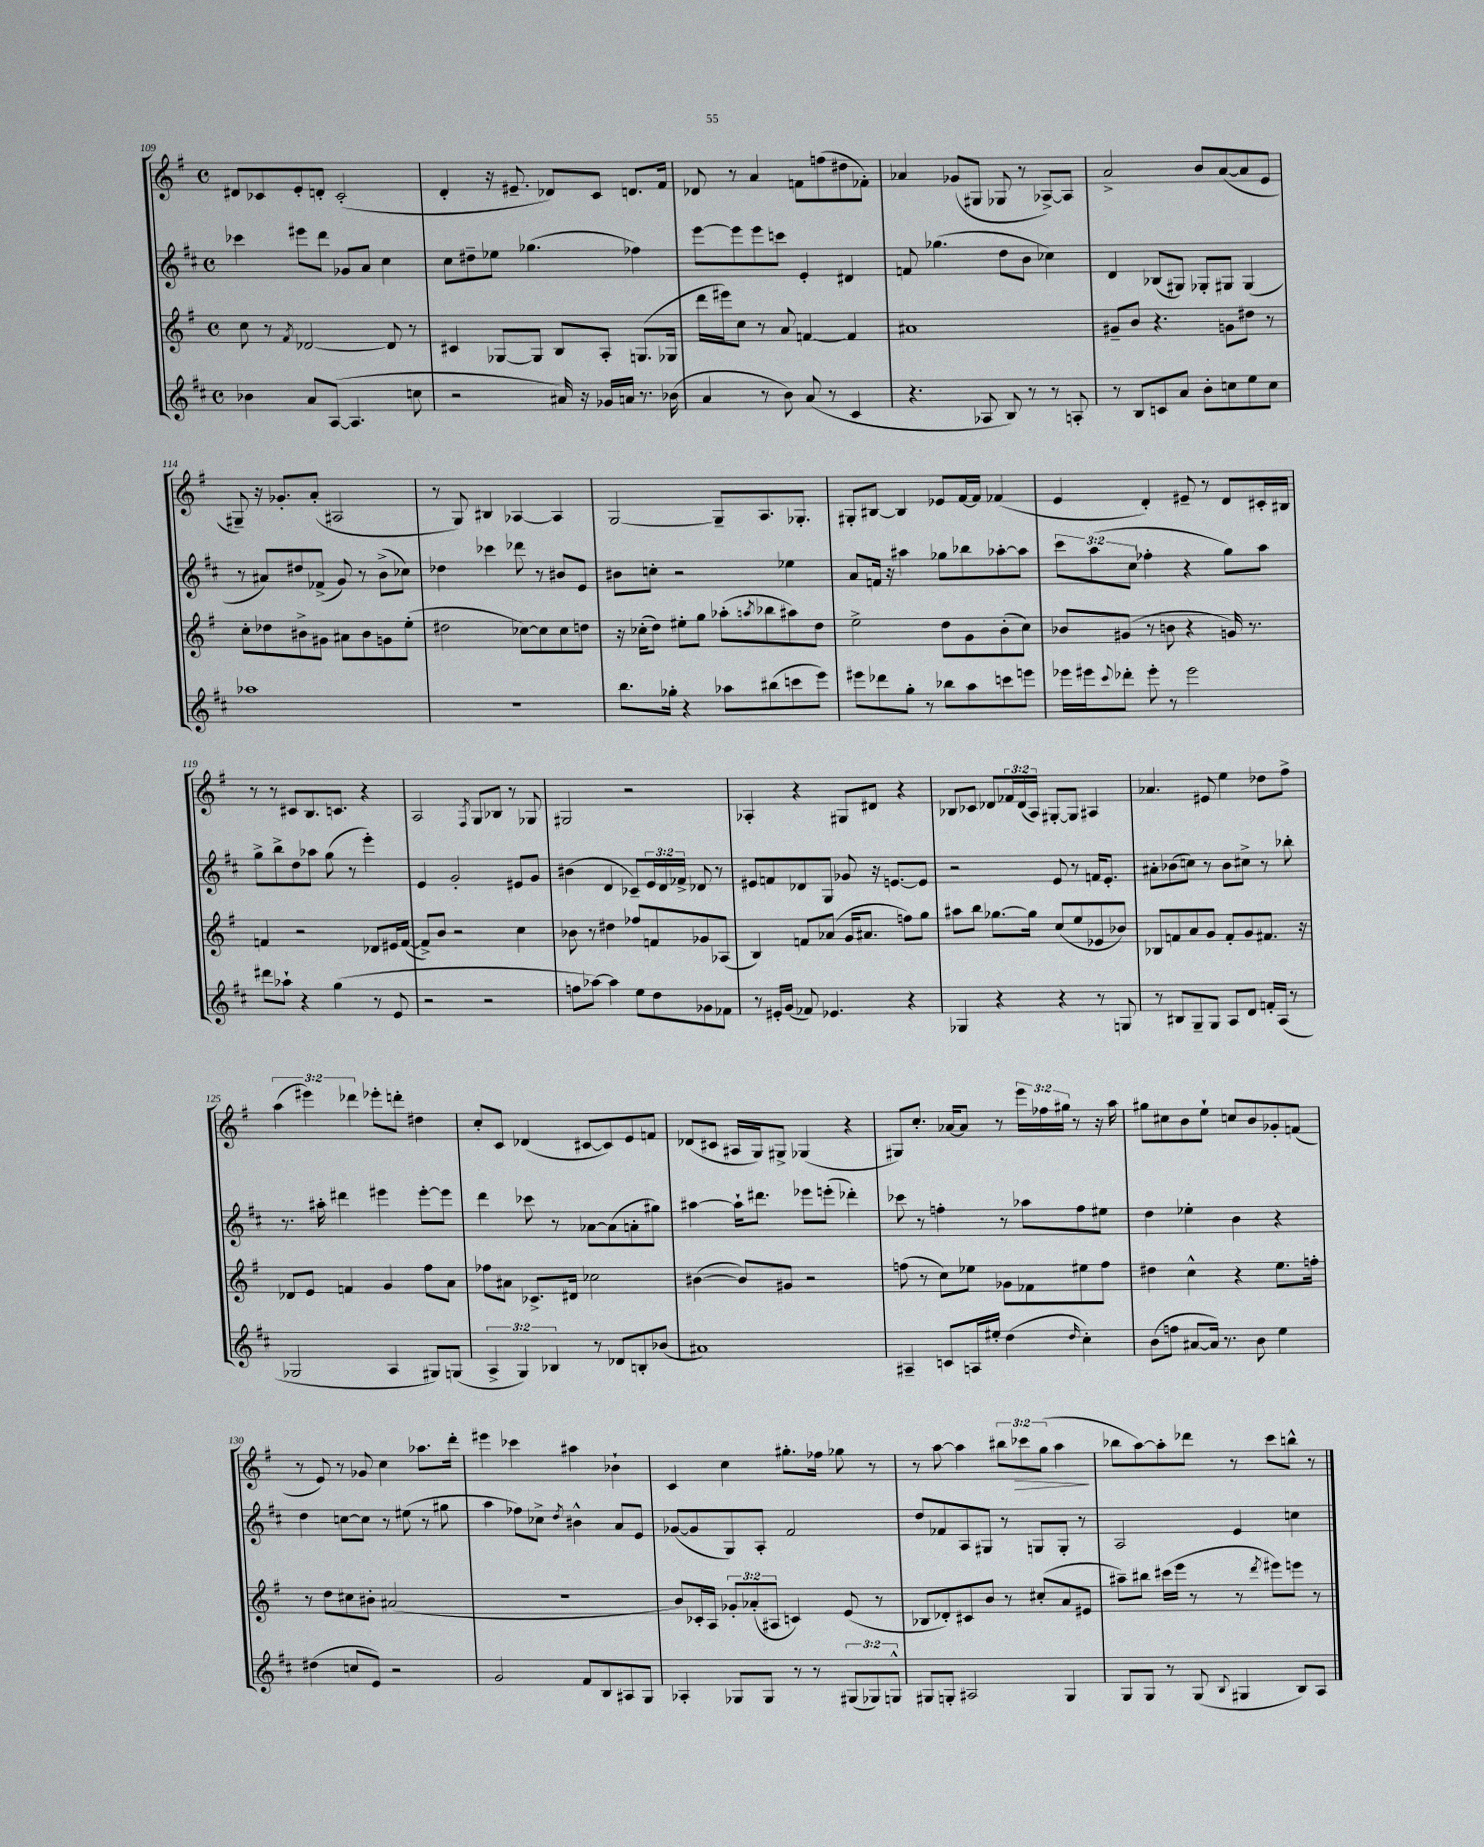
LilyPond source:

<<
\new StaffGroup <<
\new Staff = "s0" {
    \clef treble \key g \major \defaultTimeSignature \time 4/4 \override Staff.TupletNumber.text = #tuplet-number::calc-fraction-text
    dis'8 ces'8 e'8-. d'8-. ces'2-.( |
    d'4-. r16 eis'8.-- des'8) c'8 d'8. fis'16 |
    des'8 r8 a'4 f'8 f''8( dis''8 fes'8-.) |
    aes'4 ges'8( gis8 ges8 r8 aes8~->) aes8 |
    a'2-> b'8 a'8~( a'8 e'8 |
    gis8--) r16 ges'8.-. a'8-.( ais2 |
    r8 g8) bis4 aes4~ aes4 |
    g2~ g8-- a8. ges8.-. |
    gis8-. bis8~ bis4 ees'8 fis'16~ fis'16 fes'4( |
    e'4 d'4-.) eis'8-- r8 d'8 cis'16-. bis16 |
    r8 r8 cis'8 b8. c'8. r4 |
    a2 \acciaccatura { fis8 } g8 bes8 r8 ges8 |
    gis2 r2 |
    aes4-. r4 gis8 dis'8 r4 |
    bes8 ces'8 des'8 \tuplet 3/2 { fes'16 des'16( a16) } gis8~-. gis8 ais4 |
    aes'4. eis'8 e''4 des''8 fis''8-> |
    \tuplet 3/2 { a''4( eis'''4) des'''4 } ees'''8-. d'''8-. dis''4 |
    c''8-. c'8 des'4( cis'8~ cis'8) e'8 f'8 |
    des'8( cis'8 ais16 g16) gis8-> ges4( r4 |
    gis8) c''8.-. aes'16~ aes'8 r8 \tuplet 3/2 { e'''16 fes''16 gis''16 } r8 r16 a''16 |
    gis''8 cis''8 b'8 e''8-! c''8 b'8 ges'8-. f'8( |
    r8 e'8) r8 ges'8 c''4 aes''8. d'''16-. |
    eis'''4 ces'''4 ais''4 bes'4-! |
    c'4 c''4 gis''8.-. fes''16 ges''8 r8 |
    r8 a''8~ a''4 \tuplet 3/2 { bis''8 ces'''8\> g''8( } a''4\! |
    bes''8 a''8~) a''8-. des'''8 r8 c'''8 b''8-^ r8 \bar "|." |
}
\new Staff = "s1" {
    \clef treble \key d \major \defaultTimeSignature \time 4/4 \override Staff.TupletNumber.text = #tuplet-number::calc-fraction-text
    ces'''4 eis'''8 d'''8 ges'8 a'8 cis''4 |
    cis''8 dis''8-- ees''8 ges''4.( fes''4) |
    e'''8~ e'''8 e'''8 c'''8 e'4-. dis'4 |
    f'8 ges''4.( d''8 b'8 ces''4) |
    d'4 bes8( gis8) ges8-. gis8 gis4( |
    r8 ais'8) dis''8 fes'8->( g'8) r8 b'8->( ces''8) |
    des''4 ces'''4 des'''8 r8 bis'8 e'8 |
    bis'8 c''8-. r2 ees''4 |
    a'8 f'16 r16 ais''4 ges''8 bes''8 aes''8~-. aes''8 |
    \tuplet 3/2 { cis'''8 a''8( cis''8 } fes''4-. r4 g''8) a''8 |
    g''8-> b''8-> d''8 aes''8 g''8( r8 e'''4-.) |
    e'4 g'2-. eis'8 g'8 |
    bis'4( d'4 ces'8--) \tuplet 3/2 { e'16 d'16 fes'16-> } des'8 r8 |
    eis'8 f'8 des'8 g8 ges'8 r16 e'8.~ e'8 |
    r2 e'8 r8 f'16 e'8.-. |
    ais'8-. bes'8( c''8) r8 bes'8 cis''8-> r8 bes''8-. |
    r8. ais''16-. dis'''4 eis'''4 eis'''8~-. eis'''8 |
    d'''4 ces'''8 r8 aes'8~ aes'8( a'8-. gis''8) |
    ais''4~ ais''16-! dis'''8. ees'''8 e'''8-.( des'''4-.) |
    ces'''8 r8 f''4-. r8 aes''8 f''8 eis''8 |
    d''4 ees''4-. b'4 r4 |
    d''4 c''8~ c''8 r8 eis''8( r8 gis''8 |
    a''4 fes''8) ces''8-> \acciaccatura { d''8 } bis'4-^ a'8 e'8 |
    ges'8~( ges'8 g8) a8-. fis'2 |
    d''8 fes'8 a8 gis8 r8 g8 g8-. r8 |
    a2 e'4 c''4 \bar "|." |
}
\new Staff = "s2" {
    \clef treble \key g \major \defaultTimeSignature \time 4/4 \override Staff.TupletNumber.text = #tuplet-number::calc-fraction-text
    c''8 r8 \acciaccatura { fis'8 } des'2~ des'8 r8 |
    cis'4 ges8~ ges8 b8 a8-. g8.( ges16 |
    d'''16 eis'''16) c''8 r8 a'8 f'4~ f'4 |
    ais'1 |
    gis'8-- b'8 r4. g'8 dis''8 r8 |
    c''8-. des''8 bis'8-> gis'8 ais'8 bis'8 g'8 e''8-.( |
    dis''2 ces''8~) ces''8 ces''8 d''8 |
    r16 ces''16-.( d''8) eis''8-. g''8 aes''8-.( \acciaccatura { a''8 } bes''8 ais''8) d''8 |
    e''2-> d''8 g'8 b'8-.( c''8) |
    bes'8 gis'8( r8 b'8 r4 g'16) r8. |
    f'4 r2 des'8 eis'16 f'16~( |
    f'8->) b'8 r2 c''4 |
    bes'8 r8 dis''4 fes''8 f'8 ges'8 aes8( |
    b4) f'8 aes'8( g'16 ais'8. f''8) g''8 |
    ais''8 b''8 ges''8.~ ges''16 c''8( e''8 ees'8 bes'8) |
    bes8 f'8 a'8 g'8 f'8-. g'8 fis'8. r16 |
    des'8 e'8 f'4 g'4 fis''8 a'8 |
    fes''8 ais'8 ces'8.-> dis'16 ces''2 |
    bis'4~( bis'8) gis'8 r2 |
    f''8( r8 c''8) ees''8 ges'8 fes'8 eis''8 f''8 |
    dis''4 c''4-^ r4 e''8. f''16-. |
    r8 d''8 cis''8 bis'8-. ais'2( |
    R1 |
    b'8) ces'16-. a16 \tuplet 3/2 { ges'8-. aes'8-.( ais8 } c'4) e'8( r8 |
    bes8 des'8-.) cis'8 b'8 r8 cis''8-.( a'8 eis'8 |
    ais''8--) bis''8 cis'''16( e'''16 r8 r8 \acciaccatura { d'''8 } eis'''8) e'''8 r8 \bar "|." |
}
\new Staff = "s3" {
    \clef treble \key d \major \defaultTimeSignature \time 4/4 \override Staff.TupletNumber.text = #tuplet-number::calc-fraction-text
    bes'4 a'8 a8~( a4. c''8 |
    r2 ais'16) r16 ges'16 a'16 r8. bes'16( |
    a'4 r8 b'8) a'8( r8 cis'4 |
    r4. aes8 b8) r8 r8 a8-. |
    r8 b8 c'8 a'8 b'8-. c''8 e''8 c''8 |
    aes''1 |
    r1 |
    b''8. ges''16-. r4 aes''8 bis''8( c'''8 e'''8) |
    eis'''8 des'''8 g''8-. r8 bes''8 a''8 c'''8 e'''8 |
    ees'''16 eis'''16 \appoggiatura { cis'''8 } des'''8-. eis'''8-. r8 eis'''2 |
    dis'''8 aes''8-! r4 g''4( r8 e'8 |
    r2 r2 |
    f''8 aes''8~) aes''4 e''8 d''8 ges'8 fes'8 |
    r8 eis'16-. g'16( fes'8) ees'4. r4 |
    ges4 r4 r4 r8 g8 |
    r8 bis8 g8-- g8 a8 d'8 f'16-. a16( r8 |
    ges2 a4 gis8) g8( |
    \tuplet 3/2 { a4-> g4) bes4 } r8 des'8 b8-. bes'8( |
    ais'1) |
    ais4-- c'8 a16 eis''16-. d''4( \grace { d''16 } cis''4-.) |
    b'8( f''8 ais'8~ ais'16) r8. b'8 e''4 |
    dis''4( c''8 e'8) r2 |
    g'2 fis'8 b8 ais8 g8 |
    aes4-. ges8 ges8 r8 r8 \tuplet 3/2 { gis8( ges8) g8-^ } |
    gis8 g8-. ais2 g4 |
    g8 g8 r8 g8( \appoggiatura { b8 } gis4 b8) a8 \bar "|." |
}
>>
>>
\layout { \context { \Score currentBarNumber = #109 } }
